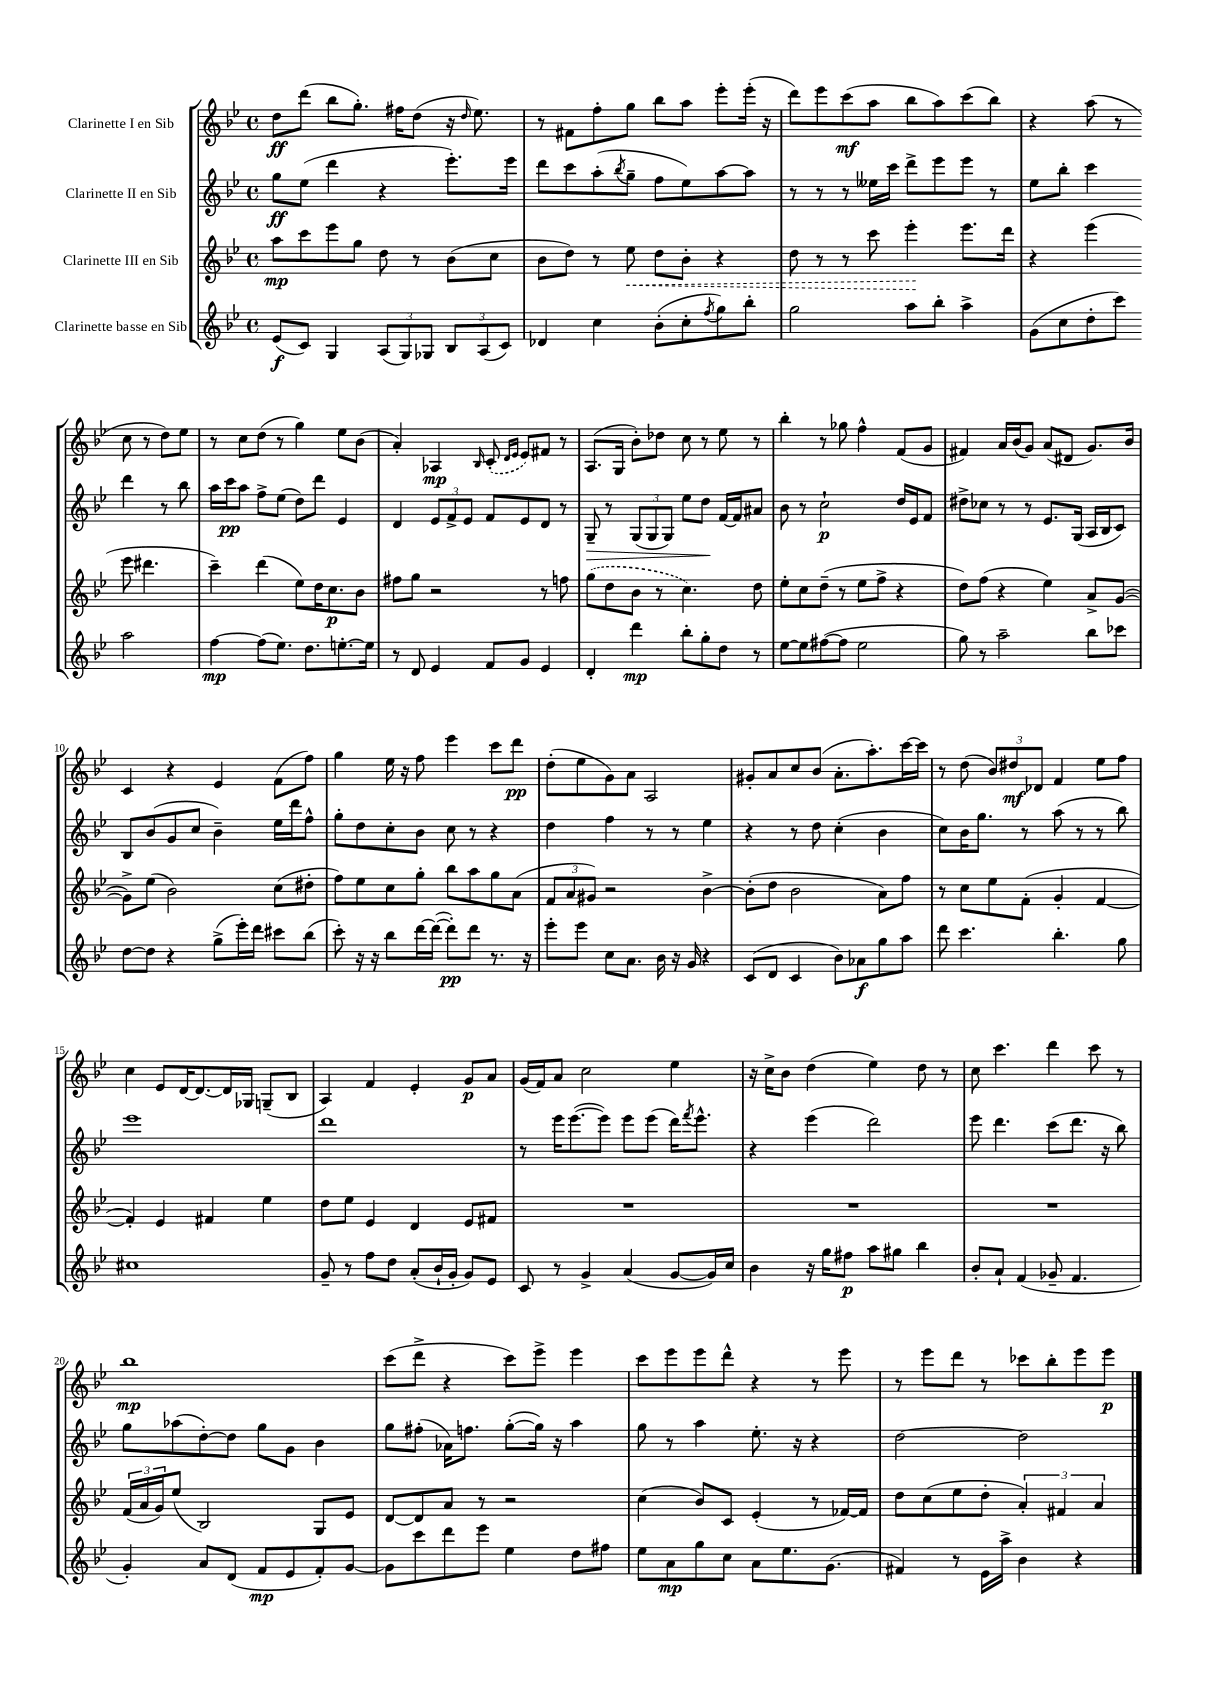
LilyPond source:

<<
\new StaffGroup <<
\new Staff = "s0" \with { instrumentName = "Clarinette I en Sib" } {
    \clef treble \key bes \major \defaultTimeSignature \time 4/4
    d''8\ff d'''8( bes''8 g''8.-.) fis''16 d''8( r16 \grace { d''16 } ees''8.) |
    r8 fis'8 f''8-. g''8 bes''8 a''8 ees'''8-. ees'''16-.( r16 |
    d'''8) ees'''8 c'''8\mf( a''8 bes''8 a''8) c'''8( bes''8) |
    r4 a''8( r8 c''8 r8 d''8) ees''8 |
    r8 c''8 d''8( r8 g''4) ees''8 bes'8( |
    a'4-.) aes4\mp \grace { bes16 } \once \slurDashed c'8-.( \grace { d'16 ees'16 } ees'8) fis'8 r8 |
    a8.( g16 bes'8-.) des''8 c''8 r8 ees''8 r8 |
    bes''4-. r8 ges''8 f''4-^ f'8( g'8 |
    fis'4) a'16 bes'16( g'8) a'8( dis'8 g'8.) bes'16 |
    c'4 r4 ees'4 f'8( f''8) |
    g''4 ees''16 r16 f''8 ees'''4 c'''8 d'''8\pp |
    d''8-.( ees''8 g'8) a'8 a2 |
    gis'8-. a'8 c''8 bes'8( a'8.-. a''8.-.) c'''16~ c'''16 |
    r8 d''8( \tuplet 3/2 { bes'8) dis''8\mf des'8 } f'4 ees''8 f''8 |
    c''4 ees'8 d'16~ d'8.~ d'16 ges16 g8--( bes8 |
    a4) f'4 ees'4-. g'8\p a'8 |
    g'16( f'16) a'8 c''2 ees''4 |
    r16 c''16-> bes'8 d''4( ees''4) d''8 r8 |
    c''8 c'''4. d'''4 c'''8 r8 |
    bes''1\mp |
    c'''8( d'''8-> r4 c'''8) ees'''8-> ees'''4 |
    c'''8 ees'''8 ees'''8 d'''8-^ r4 r8 ees'''8 |
    r8 ees'''8 d'''8 r8 ces'''8 bes''8-. ees'''8 ees'''8\p \bar "|." |
}
\new Staff = "s1" \with { instrumentName = "Clarinette II en Sib" } {
    \clef treble \key bes \major \defaultTimeSignature \time 4/4
    g''8\ff ees''8( d'''4 r4 ees'''8.-.) ees'''16 |
    d'''8 c'''8 a''8-.( \acciaccatura { bes''8 } g''8-- f''8 ees''8) a''8~ a''8 |
    r8 r8 r8 eeses''16 c'''16 d'''8-> ees'''8 ees'''8 r8 |
    ees''8 bes''8-. c'''4 d'''4 r8 bes''8 |
    a''16 c'''16\pp a''8 f''8-> ees''8( d''8) d'''8 ees'4 |
    d'4 \tuplet 3/2 { ees'8 f'8-> ees'8 } f'8 ees'8 d'8 r8 |
    g8--\> r8 \tuplet 3/2 { g8( g8 g8) } ees''8 d''8\! f'16~ f'16 ais'8 |
    bes'8 r8 c''2-!\p d''16 ees'16 f'8 |
    dis''8-> ces''8 r8 r8 ees'8. g16( a16 bes16 c'8) |
    bes8 bes'8( g'8 c''8 bes'4--) ees''16 d'''16 f''8-^ |
    g''8-. d''8 c''8-. bes'8 c''8 r8 r4 |
    d''4 f''4 r8 r8 ees''4 |
    r4 r8 d''8 c''4-.( bes'4 |
    c''8) bes'16 g''8. r8 a''8( r8 r8 bes''8) |
    ees'''1 |
    d'''1 |
    r8 ees'''16 ees'''8.~( ees'''8) ees'''8 ees'''8( d'''16) \acciaccatura { f'''8 } ees'''8.-^ |
    r4 ees'''4( d'''2) |
    ees'''8 d'''4. c'''8( d'''8. r16 bes''8) |
    g''8 aes''8( d''8~-.) d''8 g''8 g'8 bes'4 |
    g''8 fis''8-.( aes'16) f''8. g''8~-.( g''16) r16 a''4 |
    g''8 r8 a''4 ees''8.-. r16 r4 |
    d''2~ d''2 \bar "|." |
}
\new Staff = "s2" \with { instrumentName = "Clarinette III en Sib" } {
    \clef treble \key bes \major \defaultTimeSignature \time 4/4
    a''8\mp c'''8 ees'''8 g''8 d''8 r8 bes'8( c''8 |
    bes'8 d''8) r8 \once \override Hairpin.style = #'dashed-line ees''8\< d''8 bes'8-. r4 |
    d''8 r8 r8 c'''8 ees'''4-.\! ees'''8. d'''16 |
    r4 ees'''4( ees'''8 dis'''4. |
    c'''4--) d'''4( ees''8) d''16 c''8.\p bes'8 |
    fis''8 g''8 r2 r8 f''8 |
    \once \slurDashed g''8( d''8 bes'8 r8 c''4.) d''8 |
    ees''8-. c''8 d''8--( r8 ees''8 f''8-> r4 |
    d''8) f''8( r4 ees''4) a'8-> g'8~( |
    g'8->) ees''8( bes'2) c''8( dis''8-. |
    f''8) ees''8 c''8 g''8-. bes''8 a''8 g''8 a'8( |
    \tuplet 3/2 { f'8 a'8 gis'8) } r2 bes'4~-> |
    bes'8-.( d''8 bes'2 a'8) f''8 |
    r8 c''8 ees''8 f'8-.( g'4-. f'4~ |
    f'4-.) ees'4 fis'4 ees''4 |
    d''8 ees''8 ees'4 d'4 ees'8 fis'8 |
    R1 |
    R1 |
    R1 |
    \tuplet 3/2 { f'16( a'16 g'16) } ees''8( bes2) g8 ees'8 |
    d'8~ d'8 a'8 r8 r2 |
    c''4( bes'8) c'8 ees'4-.( r8 fes'16~) fes'16 |
    d''8 c''8( ees''8 d''8-. \tuplet 3/2 { a'4-.) fis'4 a'4 } \bar "|." |
}
\new Staff = "s3" \with { instrumentName = "Clarinette basse en Sib" } {
    \clef treble \key bes \major \defaultTimeSignature \time 4/4
    ees'8\f( c'8) g4 \tuplet 3/2 { a8( g8) ges8 } \tuplet 3/2 { bes8 a8( c'8) } |
    des'4 c''4 bes'8-.( c''8-. \acciaccatura { f''8 } g''8) bes''8-. |
    g''2 a''8 bes''8-. a''4-> |
    g'8( c''8 d''8-. c'''8) a''2 |
    f''4~\mp f''8( ees''8.) d''8. e''8.~-. e''16 |
    r8 d'8 ees'4 f'8 g'8 ees'4 |
    d'4-. d'''4\mp bes''8-. g''8-. d''8 r8 |
    ees''8~ ees''8 fis''8~( fis''8 ees''2 |
    g''8) r8 a''2-- bes''8 ces'''8 |
    d''8~ d''8 r4 g''8->( ees'''16-.) d'''16 cis'''8 bes''8( |
    c'''8-.) r16 r16 bes''8 d'''16~ d'''16~( d'''8-.\pp) d'''8 r8. r16 |
    ees'''8-. ees'''8 c''8 a'8. bes'16 r16 g'16 r4 |
    c'8( d'8 c'4 bes'8) aes'8\f g''8 a''8 |
    d'''8 c'''4. bes''4.-. g''8 |
    cis''1 |
    g'8-- r8 f''8 d''8 a'8-.( bes'16-! g'16-. g'8) ees'8 |
    c'8 r8 g'4-> a'4( g'8~ g'16) c''16 |
    bes'4 r16 g''16 fis''8\p a''8 gis''8 bes''4 |
    bes'8-. a'8-! f'4( ges'8-- f'4. |
    g'4-.) a'8 d'8( f'8\mp ees'8 f'8-.) g'8~ |
    g'8 c'''8 d'''8 ees'''8 ees''4 d''8 fis''8 |
    ees''8 a'8\mp g''8 c''8 a'8 ees''8. g'8.( |
    fis'4) r8 ees'16 a''16-> bes'4 r4 \bar "|." |
}
>>
>>
